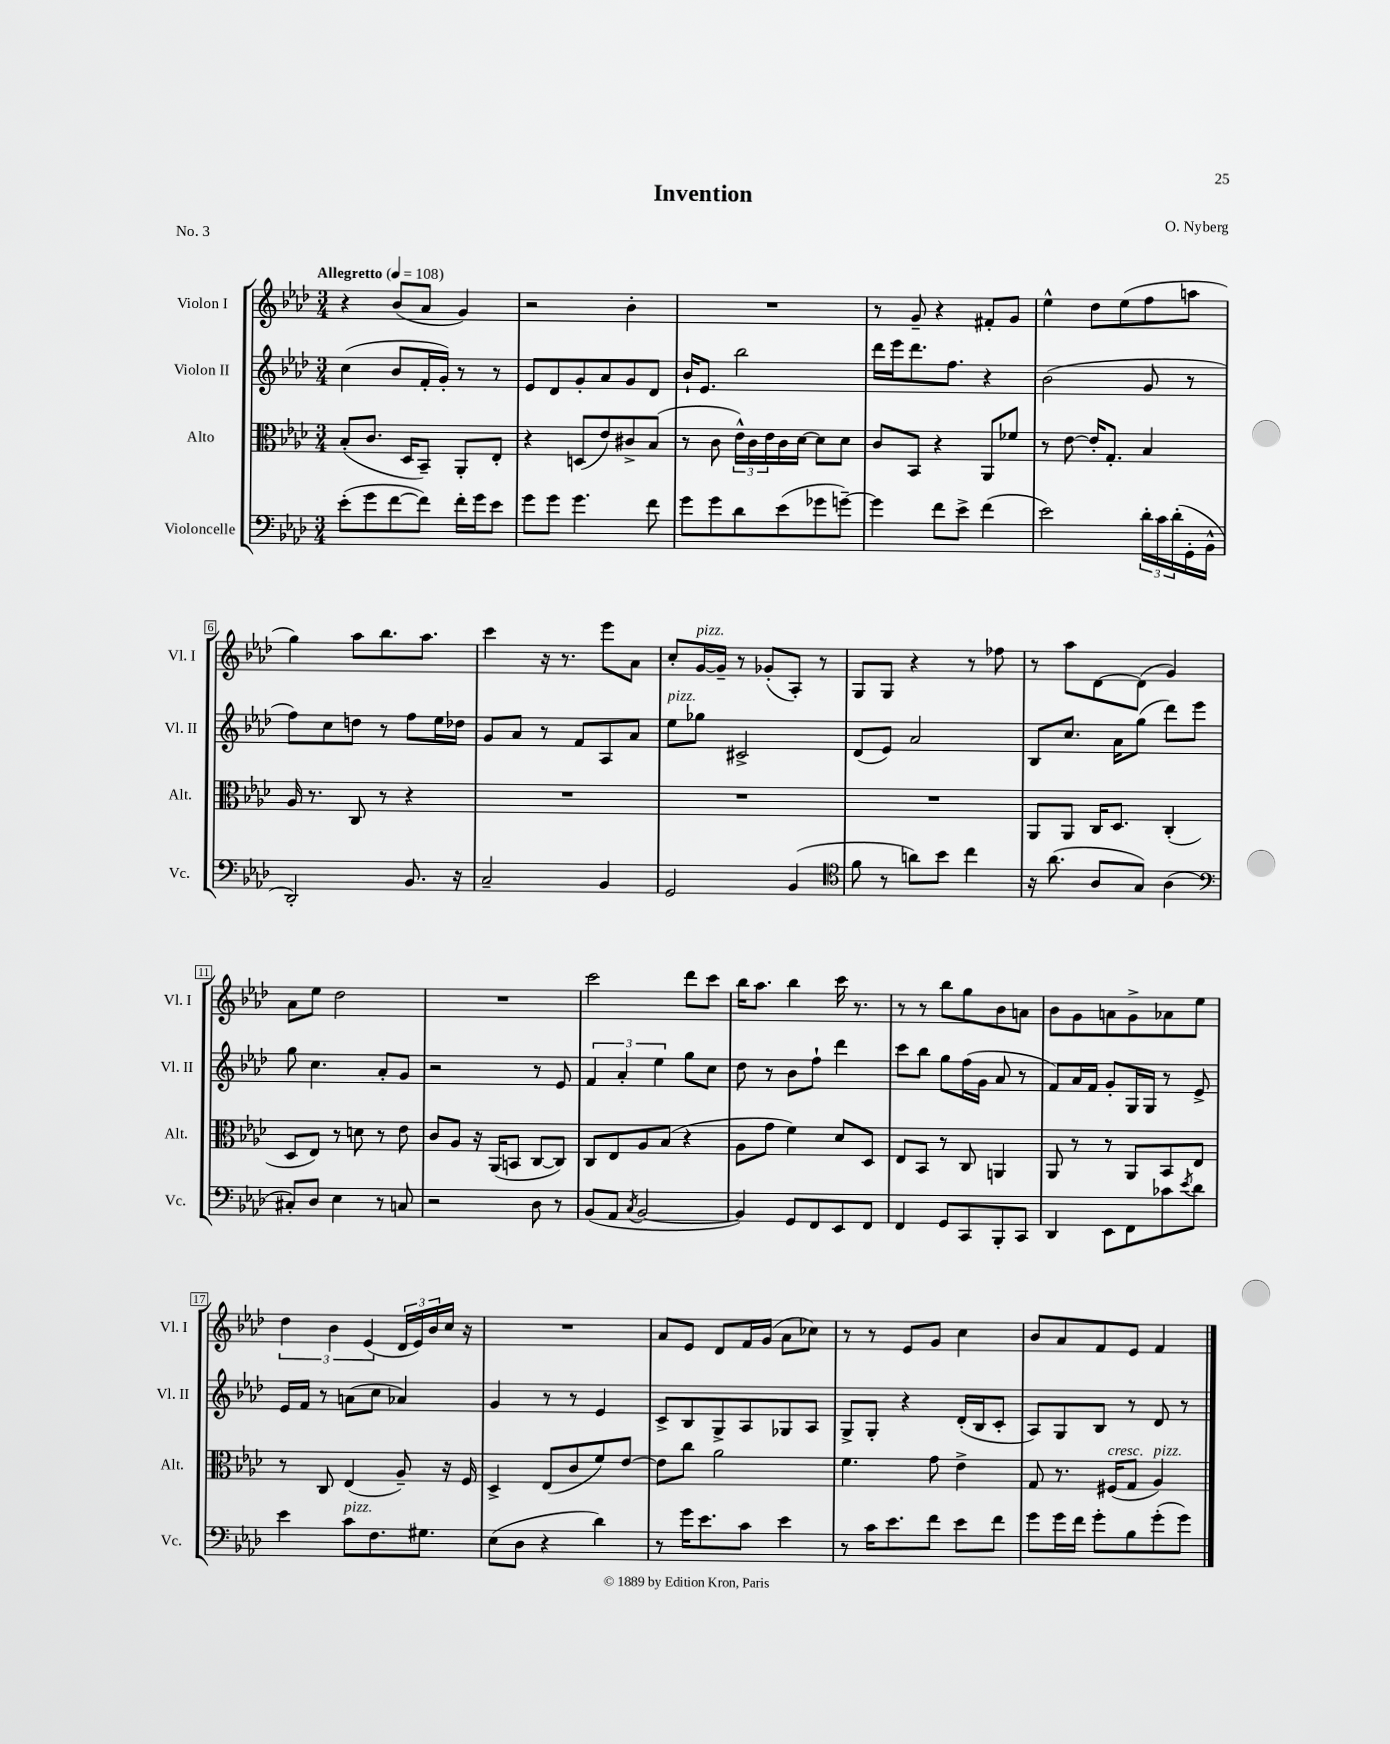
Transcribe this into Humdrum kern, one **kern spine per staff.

**kern	**kern	**kern	**kern
*staff4	*staff3	*staff2	*staff1
*clefF4	*clefC3	*clefG2	*clefG2
*k[b-e-a-d-]	*k[b-e-a-d-]	*k[b-e-a-d-]	*k[b-e-a-d-]
*M3/4	*M3/4	*M3/4	*M3/4
*MM108	*MM108	*MM108	*MM108
(8e-'	(8B-'	(4cc	4r
8g	8.c	.	.
[8f	.	8b-	(8b-
.	16D-	.	.
8f])	8BB-~)	16f'	8a-
.	.	16g')	.
16f'	8AA-'	8r	4g)
16g	.	.	.
8e-	8E-'	8r	.
=	=	=	=
8g	4r	8e-	2r
8g	.	8d-	.
4.g	(8D	8g'	.
.	8e-)	8a-	.
.	8c#^	8g	4b-'
8f	(8B-	8d-	.
=	=	=	=
8g	8r	16b-`	2.r
.	.	8.e-	.
8g	8c	.	.
8d-	24e-^^)	2bb-	.
.	24c	.	.
.	24e-	.	.
(8e-	16c	.	.
.	[16d-	.	.
8g-	8d-]	.	.
[8g~)	8d-	.	.
=	=	=	=
4g]	8c	16ddd-	8r
.	.	16eee-	.
.	8BB-	8.ddd-	8g~
8f	4r	.	4r
.	.	8.ff	.
8e-^	.	.	.
(4f	8AA-	4r	8f#'
.	8f-	.	8g
=	=	=	=
2e-)	8r	(2b-	4ee-^^
.	[8e-	.	.
.	16e-']	.	8dd-
.	8.G'	.	.
.	.	.	(8ee-
24d-'	4B-	8g	8ff
24c	.	.	.
(24d-'	.	.	.
16GG'	.	8r	8aa
16BB-^^	.	.	.
=	=	=	=
2DD-')	16A-	8ff)	4gg)
.	8.r	.	.
.	.	8cc	.
.	8C	8dd	8aa-
.	8r	8r	8.bb-
8.BB-	4r	8ff	.
.	.	.	8.aa-
.	.	16ee-	.
16r	.	16dd-	.
=	=	=	=
2C~	2.r	8g	4ccc
.	.	8a-	.
.	.	8r	16r
.	.	.	8.r
.	.	8f	.
4BB-	.	8A-	8eee-
.	.	8a-	8a-
=	=	=	=
2GG	2.r	8ee-	8cc'
.	.	8gg-	[16g
.	.	.	16g~]
.	.	2c#^	8r
.	.	.	(8g-'
(4BB-	.	.	8A-')
.	.	.	8r
=	=	=	=
*clefC4	*	*	*
8f	2.r	(8d-	8G
8r	.	8e-)	8G
8a)	.	2a-	4r
8b-	.	.	.
4cc	.	.	8r
.	.	.	8ff-
=	=	=	=
16r	8AA-	8B-	8r
(8.a-	.	.	.
.	8AA-	8.cc	8aa-
8A-	16C	.	[8d-
.	8.D-	16a-	.
8G)	.	(8gg	(8d-]
(4A-	(4C'	8ddd-)	4g)
.	.	8eee-	.
=	=	=	=
*clefF4	*	*	*
8C#')	8D-	8gg	8a-
8D-	8E-)	4.cc	8ee-
4E-	8r	.	2dd-
.	8d	.	.
8r	8r	8a-'	.
8C	8e-	8g	.
=	=	=	=
2r	8c	2r	2.r
.	8A-	.	.
.	16r	.	.
.	(16AA-	.	.
.	8BB	.	.
8D-	[8C	8r	.
8r	8C])	8e-	.
=	=	=	=
(8BB-	8C	6f	2ccc
8AA-	8E-	.	.
.	.	6a-'	.
8qC	.	.	.
[2BB-	8A-	.	.
.	.	6ee-	.
.	(8B-	.	.
.	4r	8gg	8ddd-
.	.	8cc	8ccc
=	=	=	=
4BB-])	8A-	8dd-	16bb-
.	.	.	8.aa-
.	8g	8r	.
8GG	4f)	8b-	4bb-
8FF	.	8ff`	.
8EE-	8d-	4ddd-	16ccc
.	.	.	8.r
8FF	8D-	.	.
=	=	=	=
4FF	8E-	8ccc	8r
.	8BB-	8bb-	8r
8GG	8r	8gg	8bb-
8CC	8C	(16ff	8gg
.	.	16g	.
8BBB-'	4AA	8a-	8b-
8CC	.	8r	8a
=	=	=	=
4DD-	8AA-	8f)	8b-
.	8r	16a-	8g
.	.	16f	.
8EE-	8r	8g'	8a
8FF	8AA-	16G	8g^
.	.	16G	.
8c-	8BB-	8r	8a-
8qe-	.	.	.
8d-	8E-	8e-^	8ee-
=	=	=	=
4e-	8r	16e-	6dd-
.	.	16f	.
.	8C	8r	.
.	.	.	6b-
8c	(4E-	(8a	.
.	.	.	(6e-
8.F	.	8cc	.
.	8A-~)	4a-)	24d-
.	.	.	24e-)
8.G#	.	.	.
.	.	.	24b-
.	16r	.	16cc
.	16F	.	16r
=	=	=	=
(8E-	4D-^	4g	2.r
8D-	.	.	.
4r	(8E-	8r	.
.	8c	8r	.
4d-)	8f)	4e-	.
.	[8e-	.	.
=	=	=	=
8r	8e-]	8c^	8a-
16g	8cc	8B-	8e-
8.e-	.	.	.
.	2a-	8G^	8d-
8c	.	8A-	16f
.	.	.	(16g
4e-	.	8G-	8a-
.	.	8A-	8cc-)
=	=	=	=
8r	4.f	8G^	8r
16c	.	8G'	8r
8.e-	.	.	.
.	.	4r	8e-
8f	8g	.	8g
8e-	4e-^	(16d-'	4cc
.	.	16B-	.
8f	.	8c'	.
=	=	=	=
8g	8G	8A-)	8b-
16g	8.r	8G	8a-
16f	.	.	.
8g'	.	8B-	8f
.	(16F#	.	.
8B-	8G	8r	8e-
(8g'	4A-)	8d-	4f
8g)	.	8r	.
==	==	==	==
*-	*-	*-	*-
